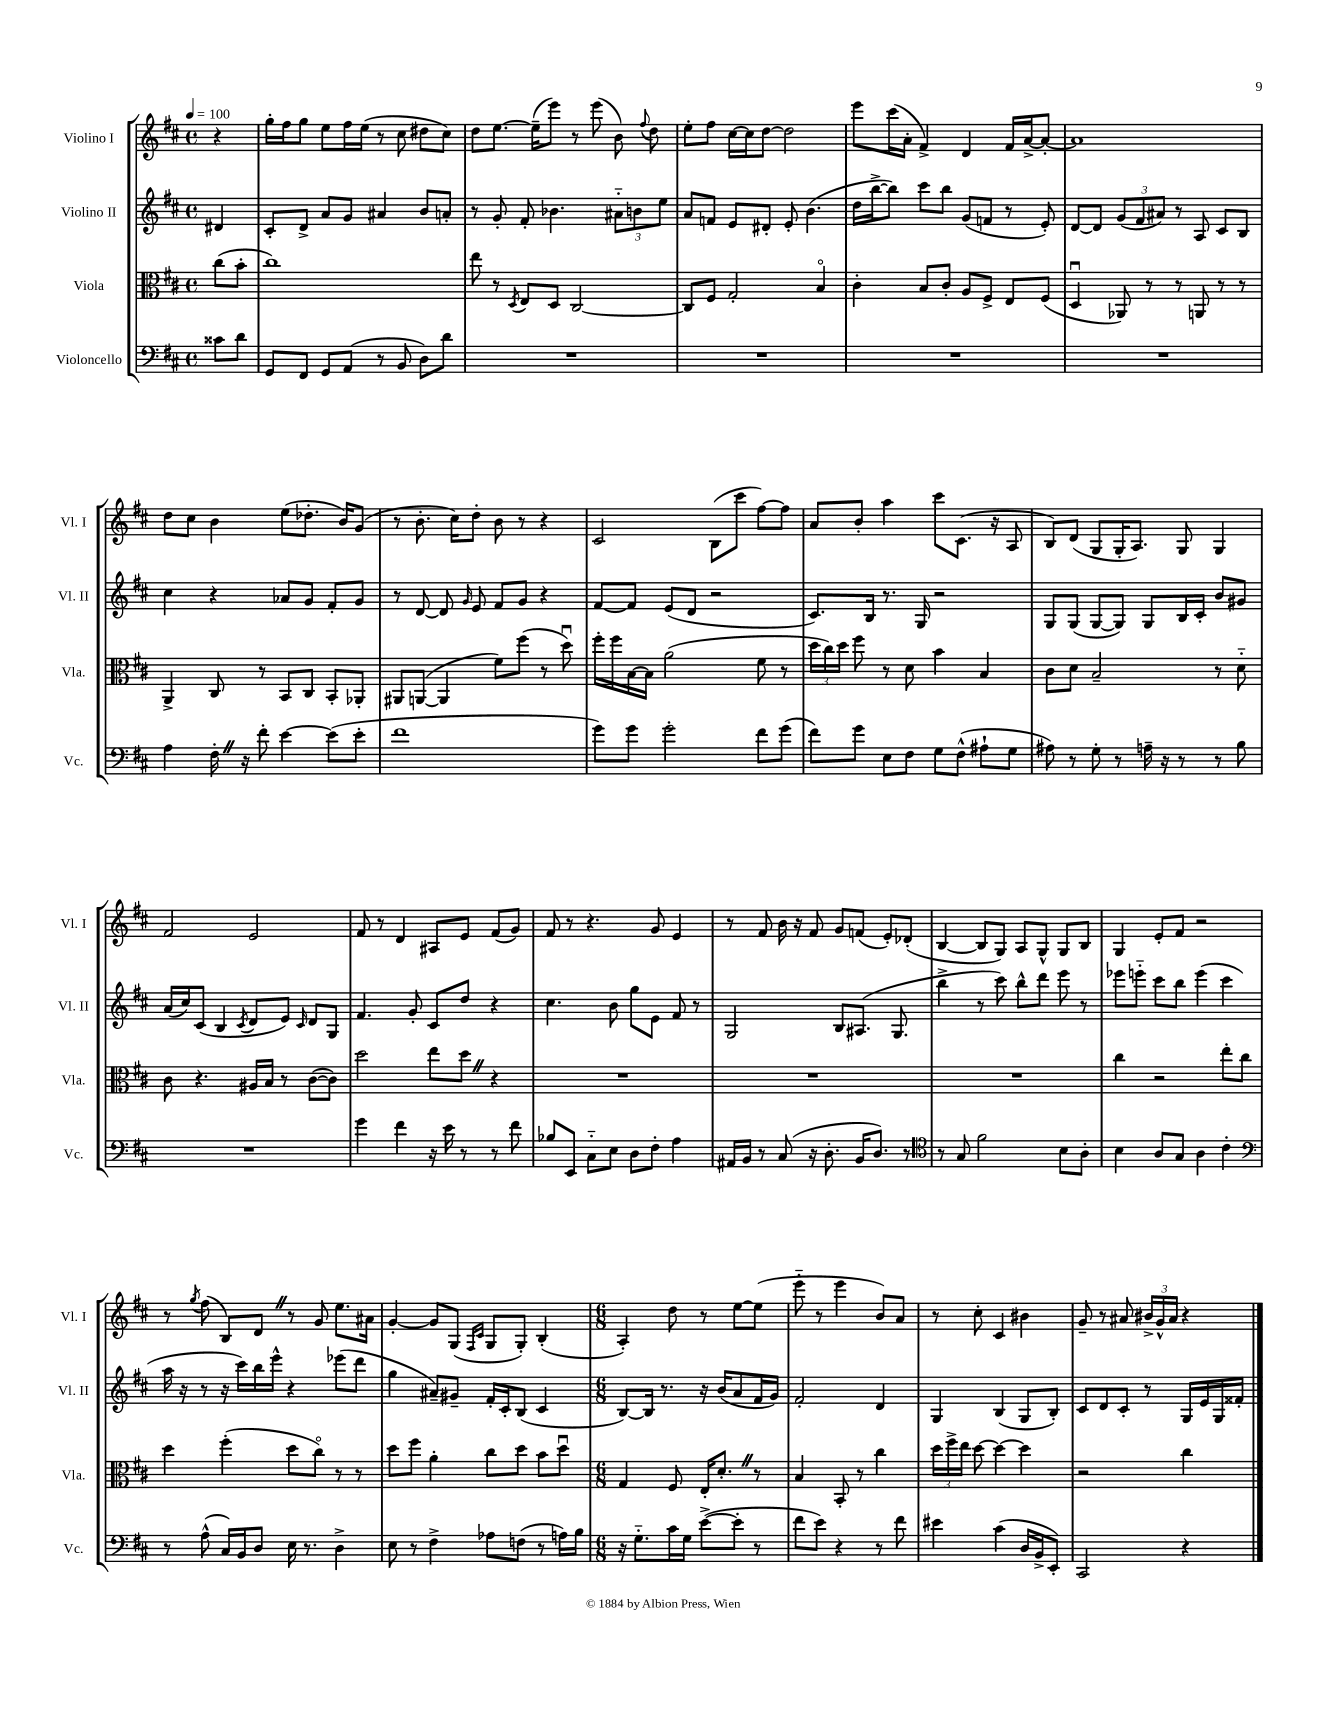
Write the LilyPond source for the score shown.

<<
\new StaffGroup <<
\new Staff = "s0" \with { instrumentName = "Violino I" shortInstrumentName = "Vl. I" } {
    \clef treble \key d \major \defaultTimeSignature \time 4/4 \partial 4 \tempo 4 = 100
    \autoBeamOff r4 |
    g''16[-. fis''16 g''8] e''8[ fis''16 e''16]( r8 cis''8 dis''8[ cis''8]) |
    d''8[ e''8.]~ e''16[--( e'''8]) r8 e'''8( b'8) \appoggiatura { fis''8 } d''8 |
    e''8[-. fis''8] cis''16[~ cis''16 d''8]~ d''2 |
    e'''8[ cis'''16( a'16]-. fis'4->) d'4 fis'16[ a'16~-> a'8]~-. |
    a'1 |
    d''8[ cis''8] b'4 e''8[( des''8.]-. b'16[) g'8]( |
    r8 b'8.-. cis''16[) d''8]-. b'8 r8 r4 |
    cis'2 b8[( cis'''8] fis''8[~) fis''8] |
    a'8[ b'8]-. a''4 cis'''8[ cis'8.]( r16 a8 |
    b8[) d'8]( g8[ g16-. a8.]) g8 g4 |
    fis'2 e'2 |
    fis'8 r8 d'4 ais8[ e'8] fis'8[( g'8]) |
    fis'8 r8 r4. g'8 e'4 |
    r8 fis'8 b'16 r16 fis'8 g'8[ f'8]( e'8[-.) des'8]-.( |
    b4~ b8[ g8]) a8[ g8]-^ g8[ b8] |
    g4 e'8[-. fis'8] r2 |
    r8 \acciaccatura { g''8 } fis''8( b8[) d'8] \once \override BreathingSign.text = \markup { \musicglyph "scripts.caesura.straight" } \breathe r8 g'8 e''8.[ ais'16] |
    g'4~-. g'8[ g8]( \grace { fis16[ cis'16] } g8[ g8]-.) b4-.( |
    \numericTimeSignature \time 6/8 a4-.) d''8 r8 e''8[~ e''8]( |
    e'''8-_ r8 e'''4 b'8[) a'8] |
    r8 cis''8-. cis'4 bis'4 |
    g'8-- r8 ais'8 \tuplet 3/2 { bis'16[-> g'16-^ ais'16] } r4 \bar "|." |
}
\new Staff = "s1" \with { instrumentName = "Violino II" shortInstrumentName = "Vl. II" } {
    \clef treble \key d \major \defaultTimeSignature \time 4/4 \partial 4
    \autoBeamOff dis'4 |
    cis'8[-. d'8]-> a'8[ g'8] ais'4 b'8[ a'8]-. |
    r8 g'8-. fis'8-. bes'4. \tuplet 3/2 { ais'8[-_ b'8 e''8] } |
    a'8[ f'8] e'8[ dis'8]-. e'8-. b'4.( |
    d''16[ b''16~-> b''8]) cis'''8[ b''8] g'8[( f'8] r8 e'8-.) |
    d'8[~ d'8] \tuplet 3/2 { g'8[( fis'8 ais'8]) } r8 a8 cis'8[ b8] |
    cis''4 r4 aes'8[ g'8] fis'8[-. g'8] |
    r8 d'8~ d'8 \grace { g'16 } e'8 fis'8[ g'8] r4 |
    fis'8[~ fis'8] e'8[( d'8] r2 |
    cis'8.[) b16] r8. g16 r2 |
    g8[ g8]( g8[~ g8]) g8[ b16 cis'16]-. b'8[ gis'8] |
    a'16[( cis''16) cis'8]( b4 \acciaccatura { cis'8 } d'8[ e'8]) \grace { cis'16 } d'8[ g8] |
    fis'4. g'8-. cis'8[ d''8] r4 |
    cis''4. b'8 g''8[ e'8] fis'8 r8 |
    g2 b8[ ais8.]( g8. |
    b''4-> r8 cis'''8) b''8[-^ d'''8] e'''8 r8 |
    ees'''8[ e'''8]-_ cis'''8[ b''8] e'''4( cis'''4 |
    a''16 r16 r8 r16 cis'''16[) b''16 e'''16]-^ r4 ees'''8[( d'''8] |
    g''4 ais'8[--) gis'8]-- fis'16[-. cis'16-. b8]( cis'4 |
    \numericTimeSignature \time 6/8 b8[~) b16] r8. r16 b'16[( a'8 fis'16 g'16]) |
    fis'2-. d'4 |
    g4 b4( g8[ b8]-.) |
    cis'8[ d'8 cis'8]-. r8 g16[ e'16 g16 fisis'16]-. \bar "|." |
}
\new Staff = "s2" \with { instrumentName = "Viola" shortInstrumentName = "Vla." } {
    \clef alto \key d \major \defaultTimeSignature \time 4/4 \partial 4
    \autoBeamOff cis''8[( b'8]-. |
    cis''1) |
    e''8 r8 \acciaccatura { d8 } e8[ d8] cis2~ |
    cis8[ fis8] g2-. b4\flageolet |
    cis'4-. b8[ cis'8]-. a8[ fis8]-> e8[ fis8]( |
    d4\downbow aes,8) r8 r8 a,8 r8 r8 |
    a,4-> cis8 r8 b,8[ cis8] b,8[-. aes,8]-. |
    ais,8[ a,8]~( a,4 fis'8[) fis''8]( r8 d''8\downbow) |
    fis''16[-. fis''16 b16~ b16] a'2( fis'8 r8 |
    \tuplet 3/2 { d''16[ cis''16) d''16] } fis''8 r8 d'8 b'4 b4 |
    cis'8[ d'8] b2-- r8 d'8-_ |
    cis'8 r4. ais16[ b16] r8 cis'8[~( cis'8]) |
    d''2 e''8[ d''8] \once \override BreathingSign.text = \markup { \musicglyph "scripts.caesura.straight" } \breathe r4 |
    R1 |
    R1 |
    R1 |
    cis''4 r2 e''8[-. cis''8] |
    d''4 fis''4-.( d''8[ cis''8]\flageolet) r8 r8 |
    d''8[ fis''8] a'4-. cis''8[ d''8] b'8[ d''8]\downbow |
    \numericTimeSignature \time 6/8 g4 fis8 e16[-. d'8.]-. \once \override BreathingSign.text = \markup { \musicglyph "scripts.caesura.straight" } \breathe r8 |
    b4 b,8-. r8 cis''4 |
    \tuplet 3/2 { d''16[ fis''16-> e''16] } d''8~ d''4~ d''4 |
    r2 cis''4 \bar "|." |
}
\new Staff = "s3" \with { instrumentName = "Violoncello" shortInstrumentName = "Vc." } {
    \clef bass \key d \major \defaultTimeSignature \time 4/4 \partial 4
    \autoBeamOff cisis'8[ d'8] |
    g,8[ fis,8] g,8[ a,8]( r8 b,8 d8[) d'8] |
    R1 |
    R1 |
    R1 |
    R1 |
    a4 fis16-. \once \override BreathingSign.text = \markup { \musicglyph "scripts.caesura.straight" } \breathe r16 fis'8-. e'4~ e'8[( e'8]-. |
    fis'1 |
    g'8[) g'8] g'2-. fis'8[ g'8]( |
    fis'8[) g'8] e8[ fis8] g8[ fis8]-^( ais8[-! g8] |
    ais8) r8 g8-. r8 a16-- r16 r8 r8 b8 |
    R1 |
    g'4 fis'4 r16 e'16 r8 r8 fis'8 |
    bes8[ e,8] cis8[-_ e8] d8[ fis8]-. a4 |
    ais,16[ b,16] r8 cis8( r16 d8.-. b,16[ d8.]) r8 |
    \clef tenor r8 g8 fis'2 b8[ a8]-. |
    b4 a8[ g8] a4 cis'4-. |
    \clef bass r8 a8-^( cis16[) b,16 d8] e16 r8. d4-> |
    e8 r8 fis4-> aes8[ f8]( r8 a16[) b16] |
    \numericTimeSignature \time 6/8 r16 g8.[-_ cis'16 g16] e'8[~->( e'8]-. r8 |
    fis'8[ e'8]) r4 r8 fis'8 |
    eis'4 cis'4( d16[ b,16-> e,8]-.) |
    cis,2 r4 \bar "|." |
}
>>
>>
\layout { \context { \Score \remove "Bar_number_engraver" } }
